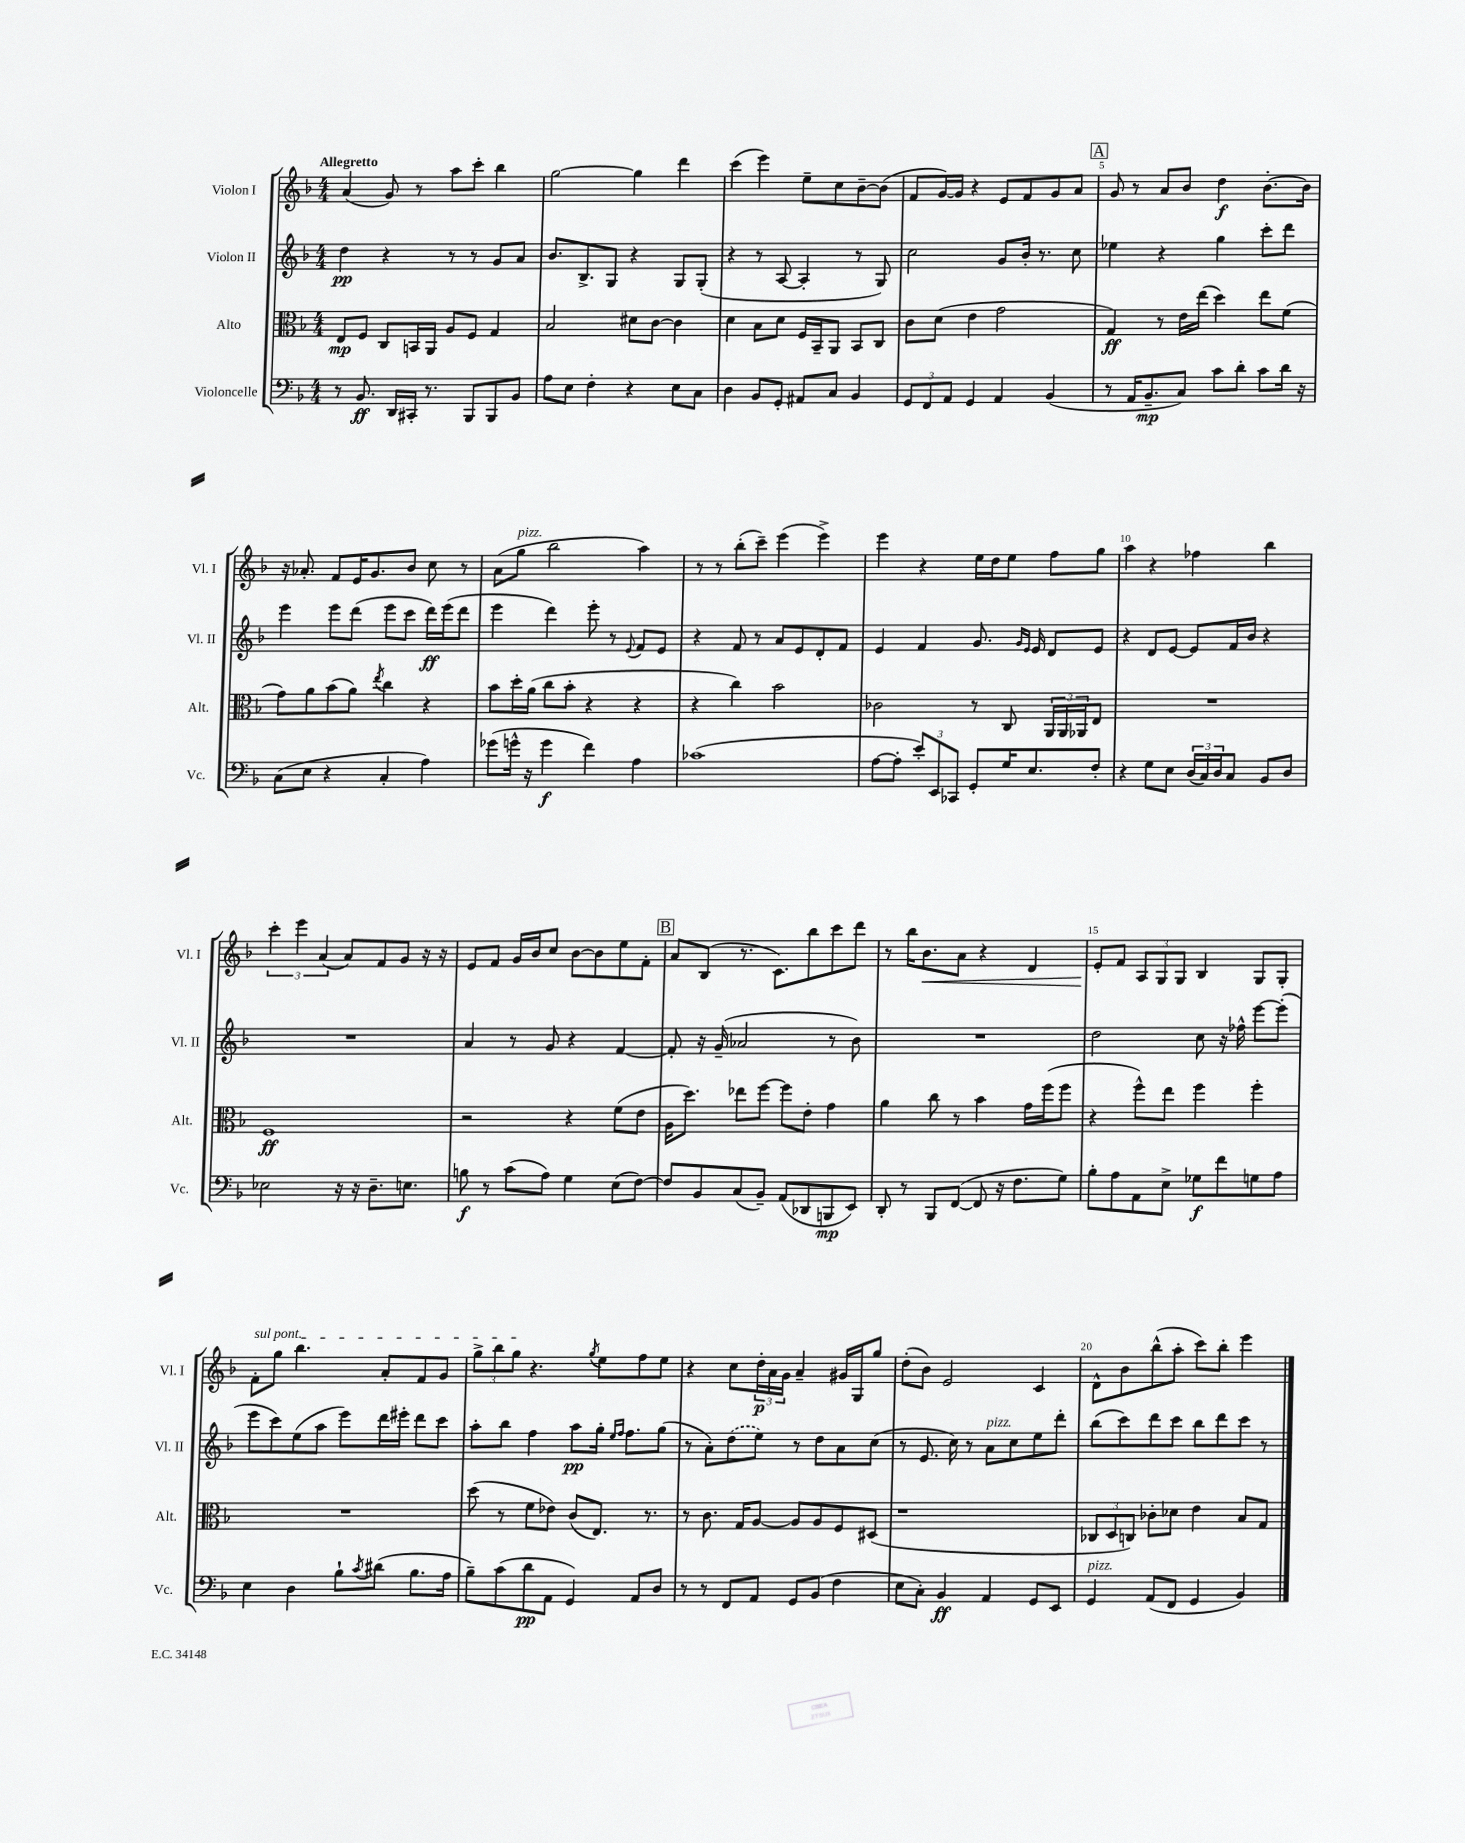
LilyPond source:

<<
\new StaffGroup <<
\new Staff = "s0" \with { instrumentName = "Violon I" shortInstrumentName = "Vl. I" } {
    \clef treble \key f \major \numericTimeSignature \time 4/4 \tempo "Allegretto"
    a'4( g'8) r8 a''8 c'''8-. bes''4 |
    g''2~ g''4 d'''4 |
    c'''4( e'''4) e''8-- c''8 bes'8~-- bes'8( |
    f'8 g'16~) g'16 r4 e'8 f'8 g'8 a'8 |
    \mark \markup { \box "A" } g'8 r8 a'8 bes'8 d''4\f bes'8.~-. bes'16 |
    r16 aes'8.-. f'8 e'16 g'8. bes'8 c''8 r8 |
    a'8( g''8^\markup { \italic "pizz." } bes''2 a''4) |
    r8 r8 bes''8-.( c'''8--) e'''4( e'''4->) |
    e'''4 r4 e''16 d''16 e''8 f''8 g''8 |
    a''4 r4 fes''4 bes''4 |
    \tuplet 3/2 { c'''4-. e'''4 a'4( } a'8) f'8 g'8 r16 r16 |
    e'8 f'8 g'16 bes'16 c''8 bes'8~ bes'8 e''8 f'8-. |
    \mark \markup { \box "B" } a'8 bes8( r8. c'8.) bes''8 c'''8 d'''8 |
    r8 bes''16 bes'8.\< a'8 r4 d'4 |
    e'8-.\! f'8 \tuplet 3/2 { a8 g8 g8 } bes4 g8 g8-. |
    \once \override TextSpanner.bound-details.left.text = \markup { \italic "sul pont." } f'8-.\startTextSpan g''8 bes''4. a'8-. f'8 g'8 |
    \tuplet 3/2 { g''8-> bes''8 g''8\stopTextSpan } r4. \acciaccatura { g''8 } e''8 f''8 e''8 |
    r4 c''8 \tuplet 3/2 { d''16-.\p a'16 g'16 } a'4-- gis'16 g16 g''8 |
    d''8-.( bes'8) e'2 c'4 |
    d'8-^ bes'8 bes''8-^( a''8-. c'''8) bes''8-. e'''4 \bar "|." |
}
\new Staff = "s1" \with { instrumentName = "Violon II" shortInstrumentName = "Vl. II" } {
    \clef treble \key f \major \numericTimeSignature \time 4/4
    d''4\pp r4 r8 r8 g'8 a'8 |
    bes'8. bes8.-> g8 r4 g8 g8-.( |
    r4 r8 a8~ a4-. r8 g8) |
    c''2 g'8 bes'16-. r8. c''8 |
    \mark \markup { \box "A" } ees''4 r4 g''4 c'''8-. d'''8 |
    e'''4 e'''8 d'''8( e'''8 c'''8 d'''16\ff) e'''16( d'''8 |
    e'''4 d'''4) e'''8-. r8 \appoggiatura { e'8 } f'8 e'8 |
    r4 f'8 r8 a'8 e'8 d'8-. f'8 |
    e'4 f'4 g'8. \grace { g'16 e'16 } e'16 d'8 e'8 |
    r4 d'8 e'8~ e'8 f'16 bes'16 r4 |
    R1 |
    a'4 r8 g'8 r4 f'4~ |
    \mark \markup { \box "B" } f'8-. r16 g'16--( aes'2 r8 bes'8) |
    R1 |
    d''2 c''8 r16 fes''16-^ e'''8~ e'''8-.( |
    e'''8 c'''8) e''8( a''8 e'''8) d'''16 eis'''16-. d'''8 c'''8 |
    a''8-. bes''8 f''4 a''8\pp g''16-. \grace { e''16 f''16 } f''8. g''8( |
    r8 a'8-.) \once \slurDashed d''8( e''8) r8 d''8 a'8 c''8( |
    r8 e'8. c''16) r8 a'8^\markup { \italic "pizz." } c''8 e''8 d'''8-. |
    bes''8( c'''8) d'''8 c'''8 bes''8 d'''8 c'''8 r8 \bar "|." |
}
\new Staff = "s2" \with { instrumentName = "Alto" shortInstrumentName = "Alt." } {
    \clef alto \key f \major \numericTimeSignature \time 4/4
    e8\mp f8 c8 b,16 a,16 a8 f8 g4 |
    bes2 dis'8 c'8~ c'4 |
    d'4 bes8 d'8 f16 bes,16-- a,8 bes,8 c8 |
    c'8 d'8( e'4 g'2 |
    \mark \markup { \box "A" } g4\ff) r8 e'16 e''16( d''4) e''8 f'8( |
    g'8) a'8 bes'8( a'8) \acciaccatura { e''8 } c''4 r4 |
    bes'8 d''16-. a'16( c''8 bes'8-. r4 r4 |
    r4 c''4) bes'2 |
    ces'2 r8 c8 \tuplet 3/2 { a,16 a,16 aes,16 } e8 |
    R1 |
    f1\ff |
    r2 r4 f'8( e'8 |
    \mark \markup { \box "B" } a16 d''8.) ees''8 f''8~ f''8 e'8-. g'4 |
    a'4 c''8 r8 bes'4 g'16 f''16( f''8 |
    r4 f''8-^) e''8 f''4 f''4-. |
    R1 |
    d''8( r8 f'8 ees'8) c'8( e8.) r8. |
    r8 c'8. g16 a8~ a8 a8 f8 dis8( |
    r1 |
    \tuplet 3/2 { ces8 d8 c8) } ces'8-. des'8 e'4 bes8 g8 \bar "|." |
}
\new Staff = "s3" \with { instrumentName = "Violoncelle" shortInstrumentName = "Vc." } {
    \clef bass \key f \major \numericTimeSignature \time 4/4
    r8 bes,8.\ff d,16 cis,16-. r8. bes,,8 bes,,8 bes,8 |
    a8 e8 f4-. r4 e8 c8 |
    d4 bes,8 g,8-. ais,8 c8 bes,4 |
    \tuplet 3/2 { g,8 f,8 a,8 } g,4 a,4 bes,4( |
    \mark \markup { \box "A" } r8 a,16 bes,8.--\mp c8) c'8 d'8-. c'8 d'16 r16 |
    c8( e8 r4 c4-. a4) |
    ges'8( g'16-^ r16 g'4\f f'4) a4 |
    ces'1( |
    a8~ a8-. \tuplet 3/2 { e'8-.) e,8 ces,8 } g,8-. g16 e8. f8-. |
    r4 g8 e8 \tuplet 3/2 { d16( c16) d16 } c8 bes,8 d8 |
    ees2 r16 r16 d8.-- e8. |
    b8\f r8 c'8( a8) g4 e8( f8~) |
    \mark \markup { \box "B" } f8 bes,8 c8( bes,8--) a,8( des,8 b,,8\mp e,8) |
    d,8-. r8 bes,,8 f,8~( f,8 r16 f8. g8) |
    bes8-. a8 a,8 e8-> ges8\f f'8 g8 a8 |
    e4 d4 bes8-! \acciaccatura { c'8 } dis'8( bes8. a16 |
    bes8--) c'8( d'8\pp a,8 g,4) a,8 d8 |
    r8 r8 f,8 a,8 g,8 bes,8( f4 |
    e8 c8-.) bes,4\ff a,4 g,8 e,8 |
    g,4^\markup { \italic "pizz." } a,8( f,8 g,4 bes,4) \bar "|." |
}
>>
>>
\layout { \context { \Score \override BarNumber.break-visibility = ##(#f #t #t) barNumberVisibility = #(every-nth-bar-number-visible 5) } }
